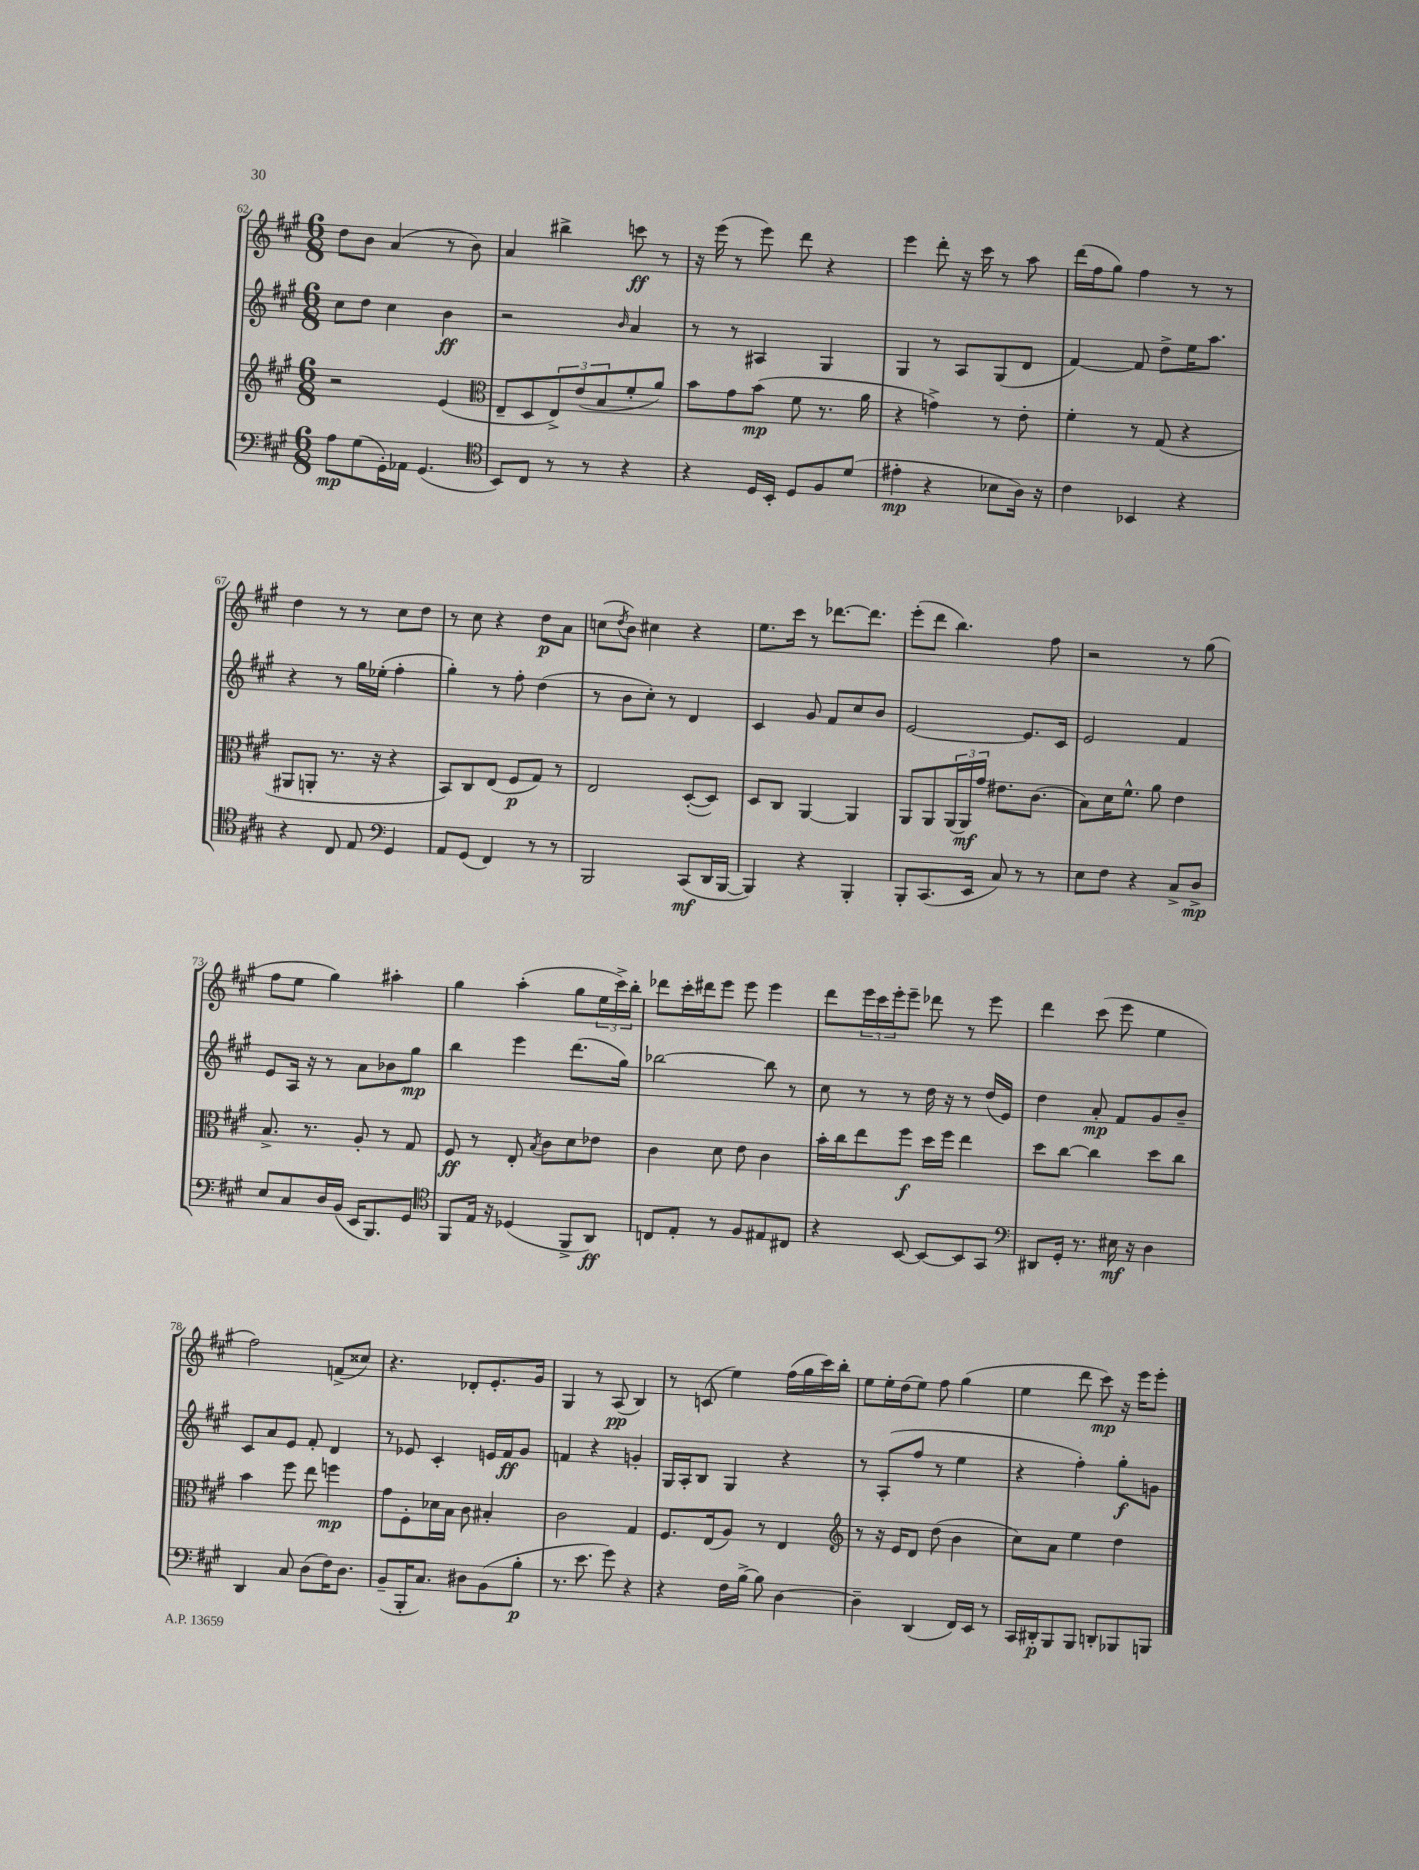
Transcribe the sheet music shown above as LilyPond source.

<<
\new StaffGroup <<
\new Staff = "s0" {
    \clef treble \key a \major \numericTimeSignature \time 6/8
    d''8 b'8 a'4( r8 b'8) |
    a'4 bis''4-> c'''8\ff r8 |
    r16 e'''16( r8 e'''8) d'''8 r4 |
    e'''4 d'''8-. r16 cis'''16 r8 a''8 |
    d'''16( fis''16 gis''8) fis''4 r8 r8 |
    d''4 r8 r8 cis''8 d''8 |
    r8 cis''8 r4 d''8\p a'8 |
    c''8( \acciaccatura { d''8 } b'8) cis''4 r4 |
    e''8. cis'''16 r8 des'''8.~ des'''8. |
    e'''8-.( d'''8 b''4.) fis''8 |
    r2 r8 gis''8( |
    fis''8 e''8 gis''4) ais''4-. |
    gis''4 a''4-.( gis''8 \tuplet 3/2 { e''16 cis'''16->) b''16-. } |
    des'''8 cis'''16-. dis'''16 e'''8 e'''8 e'''4 |
    d'''8 \tuplet 3/2 { e'''16 cis'''16 e'''16-. } e'''8-- des'''8 r8 e'''8 |
    d'''4 cis'''8( e'''8 e''4 |
    fis''2) f'8->( cisis''8) |
    r4. des'8-. e'8.-. gis'16 |
    gis4 r8 a8\pp( b4) |
    r8 c'8( e''4) fis''16( gis''16 cis'''16) b''16-. |
    e''8 e''16-. d''16( e''8) fis''8 gis''4( |
    e''4 d'''8 cis'''8\mp) r16 e'''16 e'''8-. \bar "|." |
}
\new Staff = "s1" {
    \clef treble \key a \major \numericTimeSignature \time 6/8
    cis''8 d''8 cis''4 b'4\ff |
    r2 \grace { b'16 } a'4 |
    r8 r8 ais4 gis4 |
    gis4 r8 a8 gis8( d'8 |
    fis'4~) fis'8 d''8-> e''16 a''8. |
    r4 r8 gis''16 ees''16-.( fis''4-. |
    gis''4-.) r8 fis''8-. d''4( |
    r8 b'8 cis''8-.) r8 d'4 |
    cis'4 gis'8 fis'8 cis''8 b'8 |
    e'2~ e'8. cis'16 |
    e'2 fis'4 |
    e'8 a16 r16 r8 a'8 bes'8 gis''8\mp |
    b''4 e'''4 d'''8.( gis''16) |
    bes''2~ bes''8 r8 |
    cis''8 r8 r8 d''16 r16 r8 d''16( e'16) |
    d''4 a'8-.\mp fis'8 gis'8 b'8-- |
    cis'8 a'8 e'8 fis'8-. d'4 |
    r8 ees'8 cis'4-. e'16 fis'16\ff gis'8 |
    f'4 r4 g'4-. |
    gis16 a16-. b8 gis4 r4 |
    r8 a8-.( fis''8 r8 e''4 |
    r4 fis''4-.) gis''8-.\f g'8 \bar "|." |
}
\new Staff = "s2" {
    \clef treble \key a \major \numericTimeSignature \time 6/8
    r2 e'4( |
    \clef alto e8-- d8 \tuplet 3/2 { e8->) e'8( b8 } fis'8-. a'8) |
    b'8 gis'8 b'8\mp( fis'8 r8. a'16 |
    r4 g'4->) r8 e'8-. |
    fis'4-. r8 gis8( r4 |
    ais,8 a,8-. r8. r16 r4 |
    b,8) cis8 e8( fis8\p gis8) r8 |
    e2 d8~-.( d8) |
    d8 cis8 a,4~ a,4 |
    a,8 a,8 \tuplet 3/2 { a,16( a,16\mf) gis'16 } eis'8. cis'8.( |
    b8) d'16 fis'8.-^ a'8 e'4 |
    b8.-> r8. a8-. r8 gis8 |
    fis8\ff r8 e8-. \acciaccatura { b8 } cis'8 d'8 ees'8 |
    cis'4 d'8 e'8 cis'4 |
    b'16-. cis''16 e''8 fis''8\f d''16 fis''16 e''4 |
    d''8 cis''8~ cis''4 d''8 cis''8 |
    b'4 fis''8 e''8 f''4\mp |
    gis'8 fis8-. des'16 b16 cis'8 bis4-. |
    cis'2 gis4 |
    fis8. e16( a8) r8 e4 |
    \clef treble r8 r16 e'16 d'8 d''8( b'4 |
    cis''8) a'8 e''4 d''4 \bar "|." |
}
\new Staff = "s3" {
    \clef bass \key a \major \numericTimeSignature \time 6/8
    a8\mp gis8( gis,16-.) aes,16 gis,4.( |
    \clef tenor b,8) cis8 r8 r8 r4 |
    r4 d16 b,16-. d8 fis8 d'8( |
    eis'4-.\mp r4 bes8 a16) r16 |
    cis'4 bes,4 r4 |
    r4 cis8 e8 \clef bass gis,4 |
    a,8 gis,8( fis,4) r8 r8 |
    b,,2 cis,8\mf( d,16 b,,16~ |
    b,,4) r4 b,,4-. |
    b,,8-. cis,8.( e,16 cis8) r8 r8 |
    e8 fis8 r4 cis8-> d8->\mp |
    e8 cis8 d16 b,16( e,16 b,,8.) gis,8 |
    \clef tenor fis,8 e16 r16 des4( fis,8-> a,8\ff) |
    c8 e8-. r8 fis8 eis8 cis8 |
    r4 b,8~ b,8~ b,8 gis,8 |
    \clef bass dis,8 gis,16-. r8. eis16\mf r16 d4 |
    d,4 cis8 d8( fis16) d8. |
    b,8--( b,,16-. cis8.) dis8 b,8( b8-.\p |
    r8. e'8. gis'8) r4 |
    r4 fis16 b16~-> b8 d4~ |
    d4-- d,4( fis,16) e,16 r8 |
    cis,16 dis,16-.\p b,,8 b,,8 d,8-. bes,,8 b,,8 \bar "|." |
}
>>
>>
\layout { \context { \Score currentBarNumber = #62 } }
